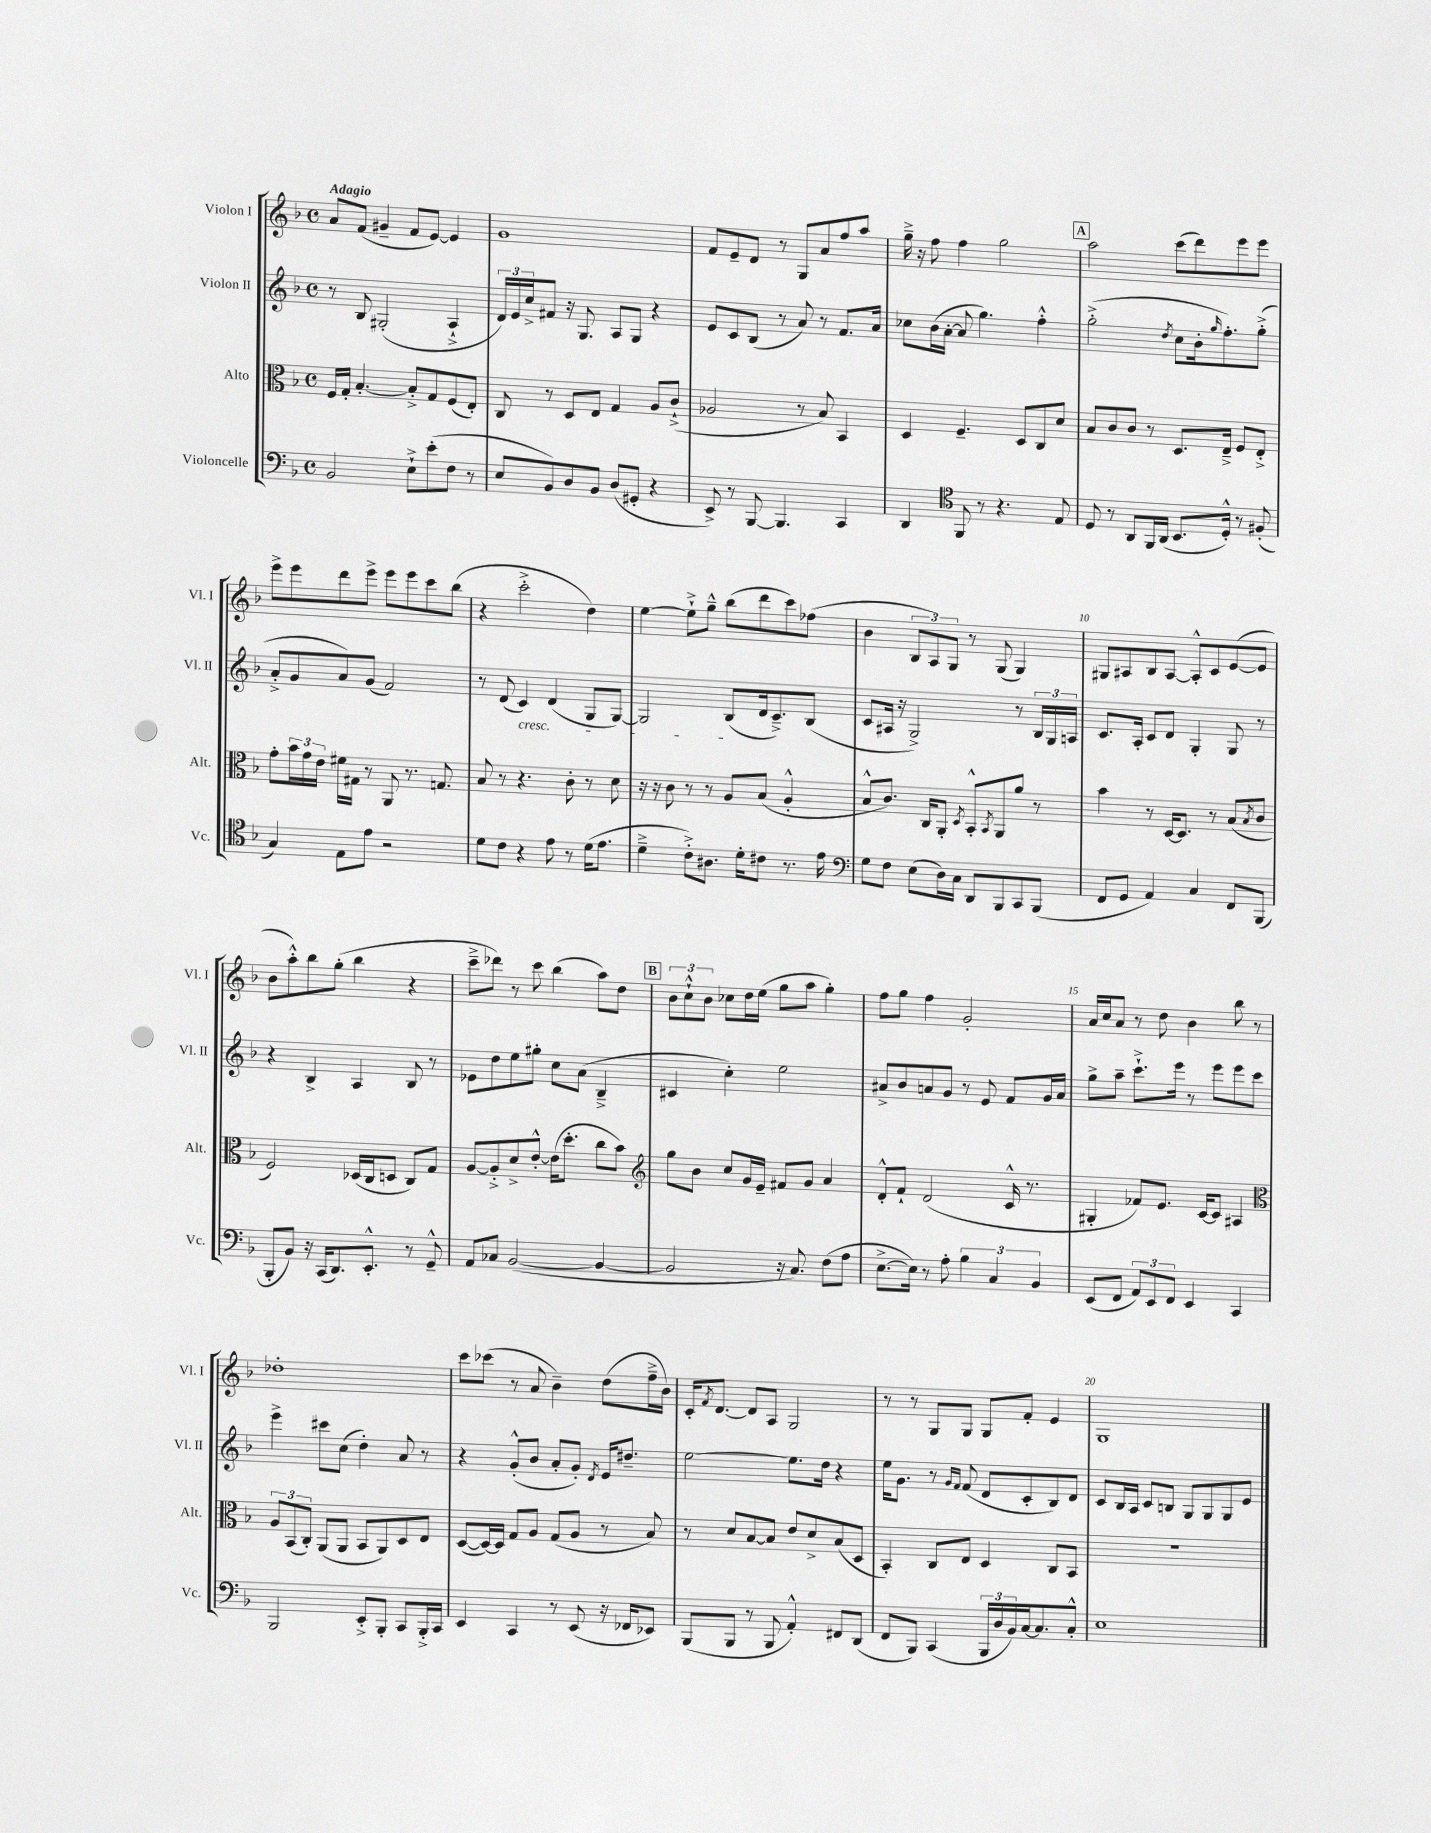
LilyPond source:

<<
\new StaffGroup <<
\new Staff = "s0" \with { instrumentName = "Violon I" shortInstrumentName = "Vl. I" } {
    \clef treble \key f \major \defaultTimeSignature \time 4/4 \tempo "Adagio"
    a'8 f'8( gis'4-- f'8 e'8~) e'4 |
    g'1 |
    f'8 e'8-- d'8 r8 g8 a'8 f''8 a''8 |
    g''16---> r16 f''8 f''4 g''2 |
    \mark \markup { \box "A" } a''2 c'''8( d'''8) e'''8 e'''8 |
    e'''8-> e'''8 d'''8 e'''8-> e'''8 e'''8 c'''8 bes''8( |
    r4 c'''2-.-> d''4) |
    e''4~ e''8-!-> g''8---^ bes''8( d'''8 c'''8) fes''8( |
    bes'4 \tuplet 3/2 { bes8 a8) g8 } r8 g8( g4) |
    gis8 ais8 bes8 ais8~ ais8-.-^ c'8 e'8~( e'8 |
    bes'8 a''8-.-^) bes''8 g''8-.( bes''4 r4 |
    c'''8---> des'''8) r8 c'''8 bes''4( a''8) d''8 |
    \mark \markup { \box "B" } \tuplet 3/2 { bes'8 c''8-!-^ bes'8 } ces''8 d''16 e''16( g''8 a''8 g''4-.) |
    f''8 g''8 f''4 g'2-. |
    a'16 c''16 a'8 r8 d''8 bes'4 bes''8 r8 |
    des''1-. |
    c'''8 ces'''8( r8 a'8 bes'4--) d''8( f''16---> bes'16) |
    c'16-. \acciaccatura { f'8 } d'8.~ d'8 a8 g2 |
    r8 r8 g8 g8 g8 f'8-. e'4 |
    g1 \bar "|." |
}
\new Staff = "s1" \with { instrumentName = "Violon II" shortInstrumentName = "Vl. II" } {
    \clef treble \key f \major \defaultTimeSignature \time 4/4
    r8 bes8 gis2-.( a4-!-> |
    \tuplet 3/2 { d'16) e'16 c''16-> } fis'8 r16 g8. a8 g8 r4 |
    e'8 c'8 bes8( r8 a'8) r8 f'8. a'16 |
    ces''8 bes'16( a'16~-. a'8 g''4.) f''4-.-^ |
    \mark \markup { \box "A" } g''2-.->( \acciaccatura { d''8 } c''8 bes'16-. \grace { g''16 } f''8.-.) g''8-.->( |
    a'8-.-> g'8 a'8) g'8( f'2) |
    r8 d'8( c'4\cresc) d'4( g8 g8~) |
    g2 bes8\!( d'16 c'8.--->) bes8( |
    c'8 ais16 r16 g2->) r8 \tuplet 3/2 { bes16 g16 a16 } |
    c'8. a16-. c'8 d'8 g4-. g8 r8 |
    r4 bes4-> a4 bes8 r8 |
    ees'8 d''8 e''8 gis''8-. c''8 a'8( bes4---> |
    \mark \markup { \box "B" } cis'4 c''4-.) e''2 |
    ais'8-> bes'8 a'8 g'8 r8 e'8 f'8 g'16 a'16 |
    g''8-> a''8-- c'''8.-!-> e'''16 r8 e'''8 e'''8 c'''8 |
    e'''4-> cis'''8 c''8( d''4-.) a'8 r8 |
    r4 g'8-.-^( bes'8 a'8-. g'8-.) \acciaccatura { d'8 } e'16 dis''8.-- |
    e''2~ e''8. d''16 r4 |
    e''16 g'8. r8 \grace { g'16 f'16 } f'8( d'8 c'8-. bes8) d'8 |
    c'8 bes16 a16 c'8 b8 g8 g8 g8 e'8 \bar "|." |
}
\new Staff = "s2" \with { instrumentName = "Alto" shortInstrumentName = "Alt." } {
    \clef alto \key f \major \defaultTimeSignature \time 4/4
    f16 g16-. bes4.~-. bes8-.-> g8 f8( e8-.) |
    c8 r8 d8 e8 g4 a8 c'8-!->( |
    aes2 r8 bes8) bes,4 |
    d4 f4.-- d8 c8 d'8 |
    \mark \markup { \box "A" } bes8 c'8 c'8 r8 d8. e16---> f8 e8-.-> |
    g'8-. \tuplet 3/2 { bes'16 g'16 e'16 } fis'16 gis16 r8 a,8 r8. g8. |
    bes8 r8 r4. c'8-. r8 d'8 |
    r16 r16 c'8 r8 r8 a8 bes8( a4-.-^ |
    bes8-^ c'8.) c16 a,8-. \acciaccatura { d8 } bes,8-.-^ \acciaccatura { bes,8 } a,8 a'8 r8 |
    bes'4 r8 d16~ d8. r8 bes8( \acciaccatura { bes8 } c'8 |
    f2) des16( c16 d8 c8) g8 |
    a8~ a8-.-> d'8-> e'8~-.-^ e'16( d''8.-. c''8 bes'8) |
    \mark \markup { \box "B" } \clef treble g''8 bes'8 c''8 g'16 e'16-- fis'8 g'8 a'4 |
    d'8-.-^ f'8-! d'2( c'16-^ r8. |
    gis4-. fes'8) e'8. c'16~ c'8 ais4 |
    \clef alto \tuplet 3/2 { a8 bes,8( c8-.) } a,8( a,8 bes,8 a,8) d8 e8 |
    d8~( d16~) d16 g8 a8 g8( a8 r8 bes8) |
    r8 d'8 bes8~ bes8 e'8 d'8-> bes8( d8 |
    bes,4-.) c8 e8 d4 c8 bes,8 |
    R1 \bar "|." |
}
\new Staff = "s3" \with { instrumentName = "Violoncelle" shortInstrumentName = "Vc." } {
    \clef bass \key f \major \defaultTimeSignature \time 4/4
    bes,2 e8-!-> e'8-.( f8 r8 |
    e8 bes,8) d8 bes,8 d8( gis,8-. r4 |
    e,8->) r8 bes,,8~ bes,,4. c,4 |
    d,4 \clef tenor f,8 r8 r4. e8 |
    \mark \markup { \box "A" } d8 r8 a,8 f,16 a,16( bes,8. d16-.-^) r8 fis8-.( |
    g4) e8 e'8 r2 |
    d'8 c'8 r4 e'8 r8 d'16( e'8. |
    d'4---> c'8-.->) ais8. d'16-. cis'8 r8. e'16 |
    \clef bass g8 f8 e8( d16) c16 d,8 bes,,8 c,8 bes,,8( |
    f,8 g,8 a,4) c4 f,8 bes,,8( |
    bes,,8-. bes,8) r16 c,16( d,8.) e,8.-.-^ r8 g,8---^ |
    a,8 ces8 bes,2~( bes,4~ |
    \mark \markup { \box "B" } bes,2 r16 c8.) f8( a8 |
    e8.~-> e16) r8 a8-. \tuplet 3/2 { bes4 c4 bes,4 } |
    e,8( f,8 \tuplet 3/2 { a,8) e,8 f,8 } e,4 c,4 |
    bes,,2 e,8-.-> bes,,8-. c,8 bes,,16-.-> c,16 |
    e,4 c,4 r8 e,8( r16 fes,16 ees,8) |
    bes,,8( bes,,8 r8 bes,,8 a,4-.-^) fis,8 d,8( |
    f,8 bes,,8) c,4( \tuplet 3/2 { bes,,16 d16 bes,16) } c16~ c8. c8-.-^ |
    e1 \bar "|." |
}
>>
>>
\layout { \context { \Score \override BarNumber.break-visibility = ##(#f #t #t) barNumberVisibility = #(every-nth-bar-number-visible 5) } }
